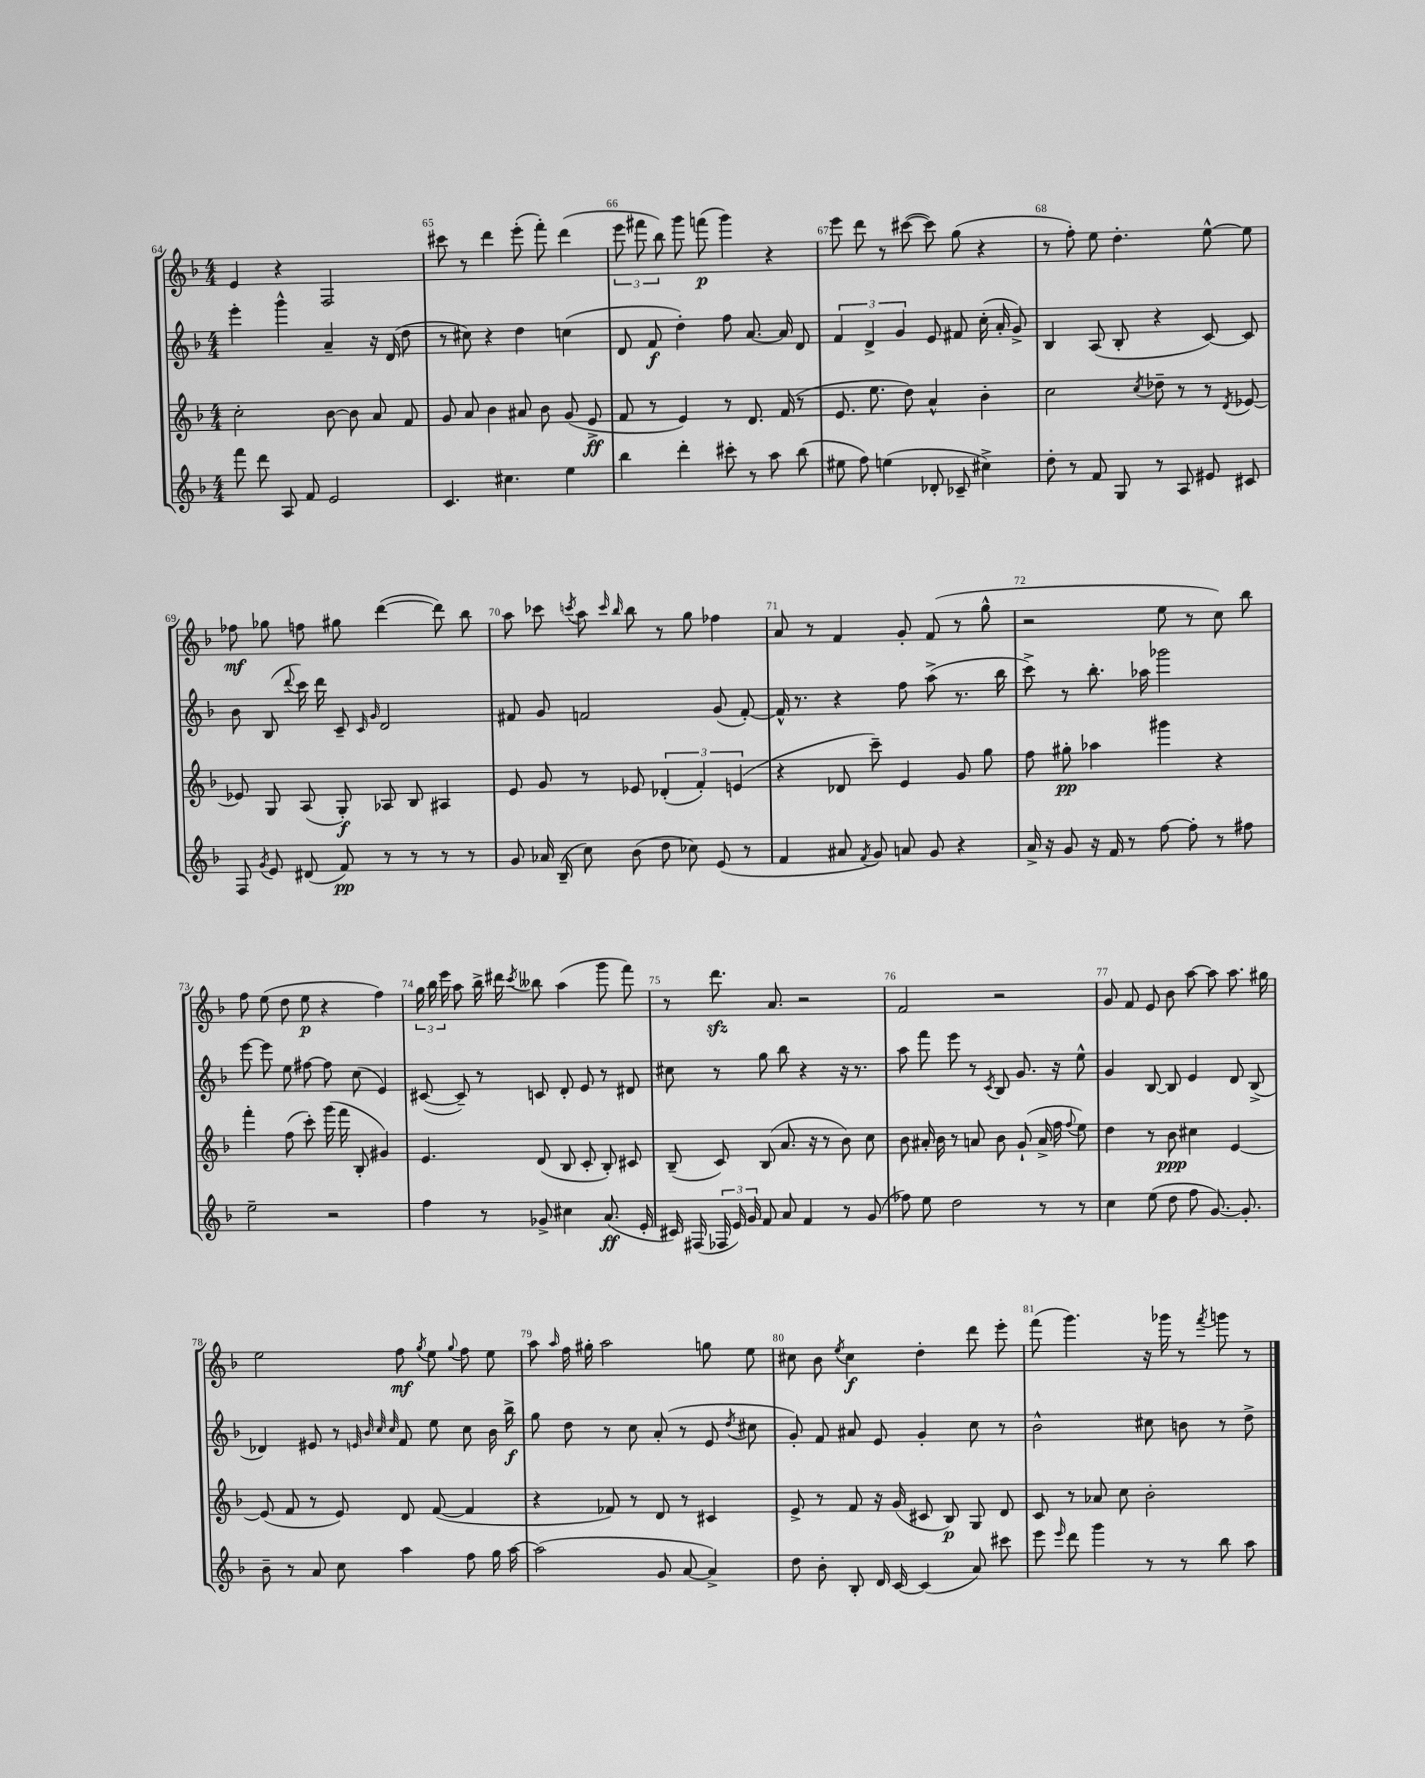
<<
\new StaffGroup <<
\new Staff = "s0" {
    \clef treble \key f \major \numericTimeSignature \time 4/4
    \autoBeamOff e'4 r4 f2 |
    cis'''8 r8 d'''4 e'''8-.( f'''8-.) d'''4( |
    \tuplet 3/2 { e'''8 fis'''8 bes''8) } g'''8 f'''8\p( g'''4) r4 |
    e'''8 d'''8 r8 cis'''8~( cis'''8) g''8( r4 |
    r8 f''8-.) e''8 d''4.-. e''8~-^ e''8 |
    fes''8\mf ges''8 f''8 gis''8 d'''4~( d'''8) bes''8 |
    a''8 ces'''8 \acciaccatura { c'''8 } a''8 \grace { c'''16 bes''16 } bes''8 r8 g''8 fes''4 |
    a'8 r8 f'4 g'8-. f'8( r8 g''8-^ |
    r2 e''8 r8 c''8) bes''8 |
    f''8 e''8( d''8 e''8\p r4 f''4) |
    \tuplet 3/2 { g''16 bes''16 e'''16 } a''8 bes''16-> dis'''16 \acciaccatura { c'''8 } beses''8 a''4( g'''8 f'''8) |
    r8 d'''8.\sfz a'8. r2 |
    f'2 r2 |
    g'8 f'8 e'8 bes'8 a''8~ a''8 a''8. gis''16 |
    e''2 f''8\mf \acciaccatura { g''8 } e''8 \appoggiatura { g''8 } f''8 e''8 |
    a''8 \grace { a''16 } f''16 gis''16-. a''2 g''8 e''8 |
    cis''8 bes'8 \acciaccatura { e''8 } cis''4\f d''4-. d'''8 e'''8-. |
    f'''8( g'''4.) r16 ges'''16 r8 \acciaccatura { f'''8 } g'''8 r8 \bar "|." |
}
\new Staff = "s1" {
    \clef treble \key f \major \numericTimeSignature \time 4/4
    \autoBeamOff e'''4-. g'''4-^ a'4-- r16 d'16( d''8 |
    r8 cis''8) r4 d''4 c''4( |
    d'8 f'8\f d''4-.) f''8 a'8.~ a'16 d'8 |
    \tuplet 3/2 { f'4 d'4-> g'4 } e'8 fis'8 c''16-.( a'16-. g'8->) |
    bes4 a8( bes8-. r4 c'8~) c'8 |
    bes'8 bes8( \appoggiatura { d'''8 } c'''16) d'''16 c'8-- \grace { c'16 g'16 } d'2 |
    fis'8 g'8 f'2 g'8( f'8~-.) |
    f'16-^ r8. r4 f''8 a''8->( r8. bes''16 |
    c'''8->) r8 bes''8.-. aes''16 ges'''2 |
    e'''8~ e'''8 e''8 fis''8~ fis''8 c''8( e'4) |
    cis'8~( cis'8--) r8 c'8 d'8-. e'8 r8 dis'8 |
    cis''8 r8 g''8 bes''8 r4 r16 r8. |
    a''8 f'''8 e'''8 r8 \acciaccatura { c'8 } bes8 g'8. r16 e''8-^ |
    g'4 bes8~ bes8 e'4 d'8 bes8->( |
    des'4) eis'8 r8 \grace { e'32 bes'32 c''32 c''32 } f'8 e''8 c''8 bes'16 bes''16->\f |
    g''8 d''8 r8 c''8 a'8-.( r8 e'8 \acciaccatura { d''8 } cis''8 |
    g'8-.) f'8 ais'8 e'8 g'4-. c''8 r8 |
    bes'2-^ cis''8 b'8 r8 d''8-> \bar "|." |
}
\new Staff = "s2" {
    \clef treble \key f \major \numericTimeSignature \time 4/4
    \autoBeamOff c''2-. bes'8~ bes'8 a'8 f'8 |
    g'8 a'8 bes'4 ais'8 bes'8 g'8( e'8->\ff |
    f'8 r8 e'4) r8 d'8. f'16( r8 |
    e'8. e''8. d''8) a'4-^ bes'4-. |
    c''2 \acciaccatura { c''8 } des''8-- r8 r8 \acciaccatura { d'8 } ees'8~ |
    ees'8 g8 a8( g8-.\f) aes8 bes8 ais4 |
    e'8 g'8 r8 ees'8 \tuplet 3/2 { des'4-.( f'4-.) e'4( } |
    r4 des'8 c'''8--) e'4 g'8 g''8 |
    f''8 gis''8-.\pp aes''4 gis'''4 r4 |
    f'''4-. f''8( c'''8-.) g'''16( f'''16 bes8-. gis'4) |
    e'4. d'8( bes8 c'8-. bes8-.) cis'8 |
    bes8--( c'8) bes8( a'8. r16 r8 bes'8) c''8 |
    bes'8 ais'16-. bes'16 r8 a'8 bes'8 g'8-!( a'16-> f''16 \appoggiatura { f''8 } e''8) |
    d''4 r8 bes'8\ppp cis''4 e'4~ |
    e'8( f'8 r8 e'8) d'8 f'8~( f'4 |
    r4 fes'8) r8 d'8 r8 cis'4 |
    e'8-> r8 f'8 r16 g'16( cis'8 bes8\p) g8 d'8 |
    c'8 r8 aes'8 c''8 bes'2-. \bar "|." |
}
\new Staff = "s3" {
    \clef treble \key f \major \numericTimeSignature \time 4/4
    \autoBeamOff f'''8 d'''8 a8 f'8 e'2 |
    c'4. cis''4. e''4 |
    bes''4 d'''4-. cis'''8-. r8 a''8 bes''8( |
    eis''8 f''8) e''4( des'8-. ces'8-- cis''4->) |
    d''8-. r8 f'8 g8 r8 a8 eis'8 cis'8 |
    f8 \acciaccatura { g'8 } e'8 dis'8( f'8\pp) r8 r8 r8 r8 |
    g'8 aes'16 bes16--( c''8) bes'8( d''8 ces''8) e'8( r8 |
    f'4 ais'8 \acciaccatura { f'8 } g'8) a'8 g'8 r4 |
    a'16-> r16 g'8 r16 f'16 r8 f''8~ f''8-. r8 fis''8 |
    e''2-- r2 |
    f''4 r8 ges'8-> cis''4 a'8.\ff( e'16-. |
    cis'16) fis16( \tuplet 3/2 { fes16 e'16) g'16 } f'8 a'8 f'4 r8 g'8( |
    fes''8) e''8 d''2 r8 r8 |
    c''4 e''8( d''8 f''8 g'8.~) g'8.-. |
    bes'8-- r8 a'8 c''8 a''4 f''8 g''16 a''16~ |
    a''2( g'8 a'8~ a'4->) |
    d''8 bes'8-. bes8-. d'16 c'16~ c'4( a'8) cis'''8 |
    e'''8 \grace { e'''16 } d'''8 g'''4 r8 r8 bes''8 a''8 \bar "|." |
}
>>
>>
\layout { \context { \Score currentBarNumber = #64 \override BarNumber.break-visibility = ##(#f #t #t) barNumberVisibility = #all-bar-numbers-visible } }
